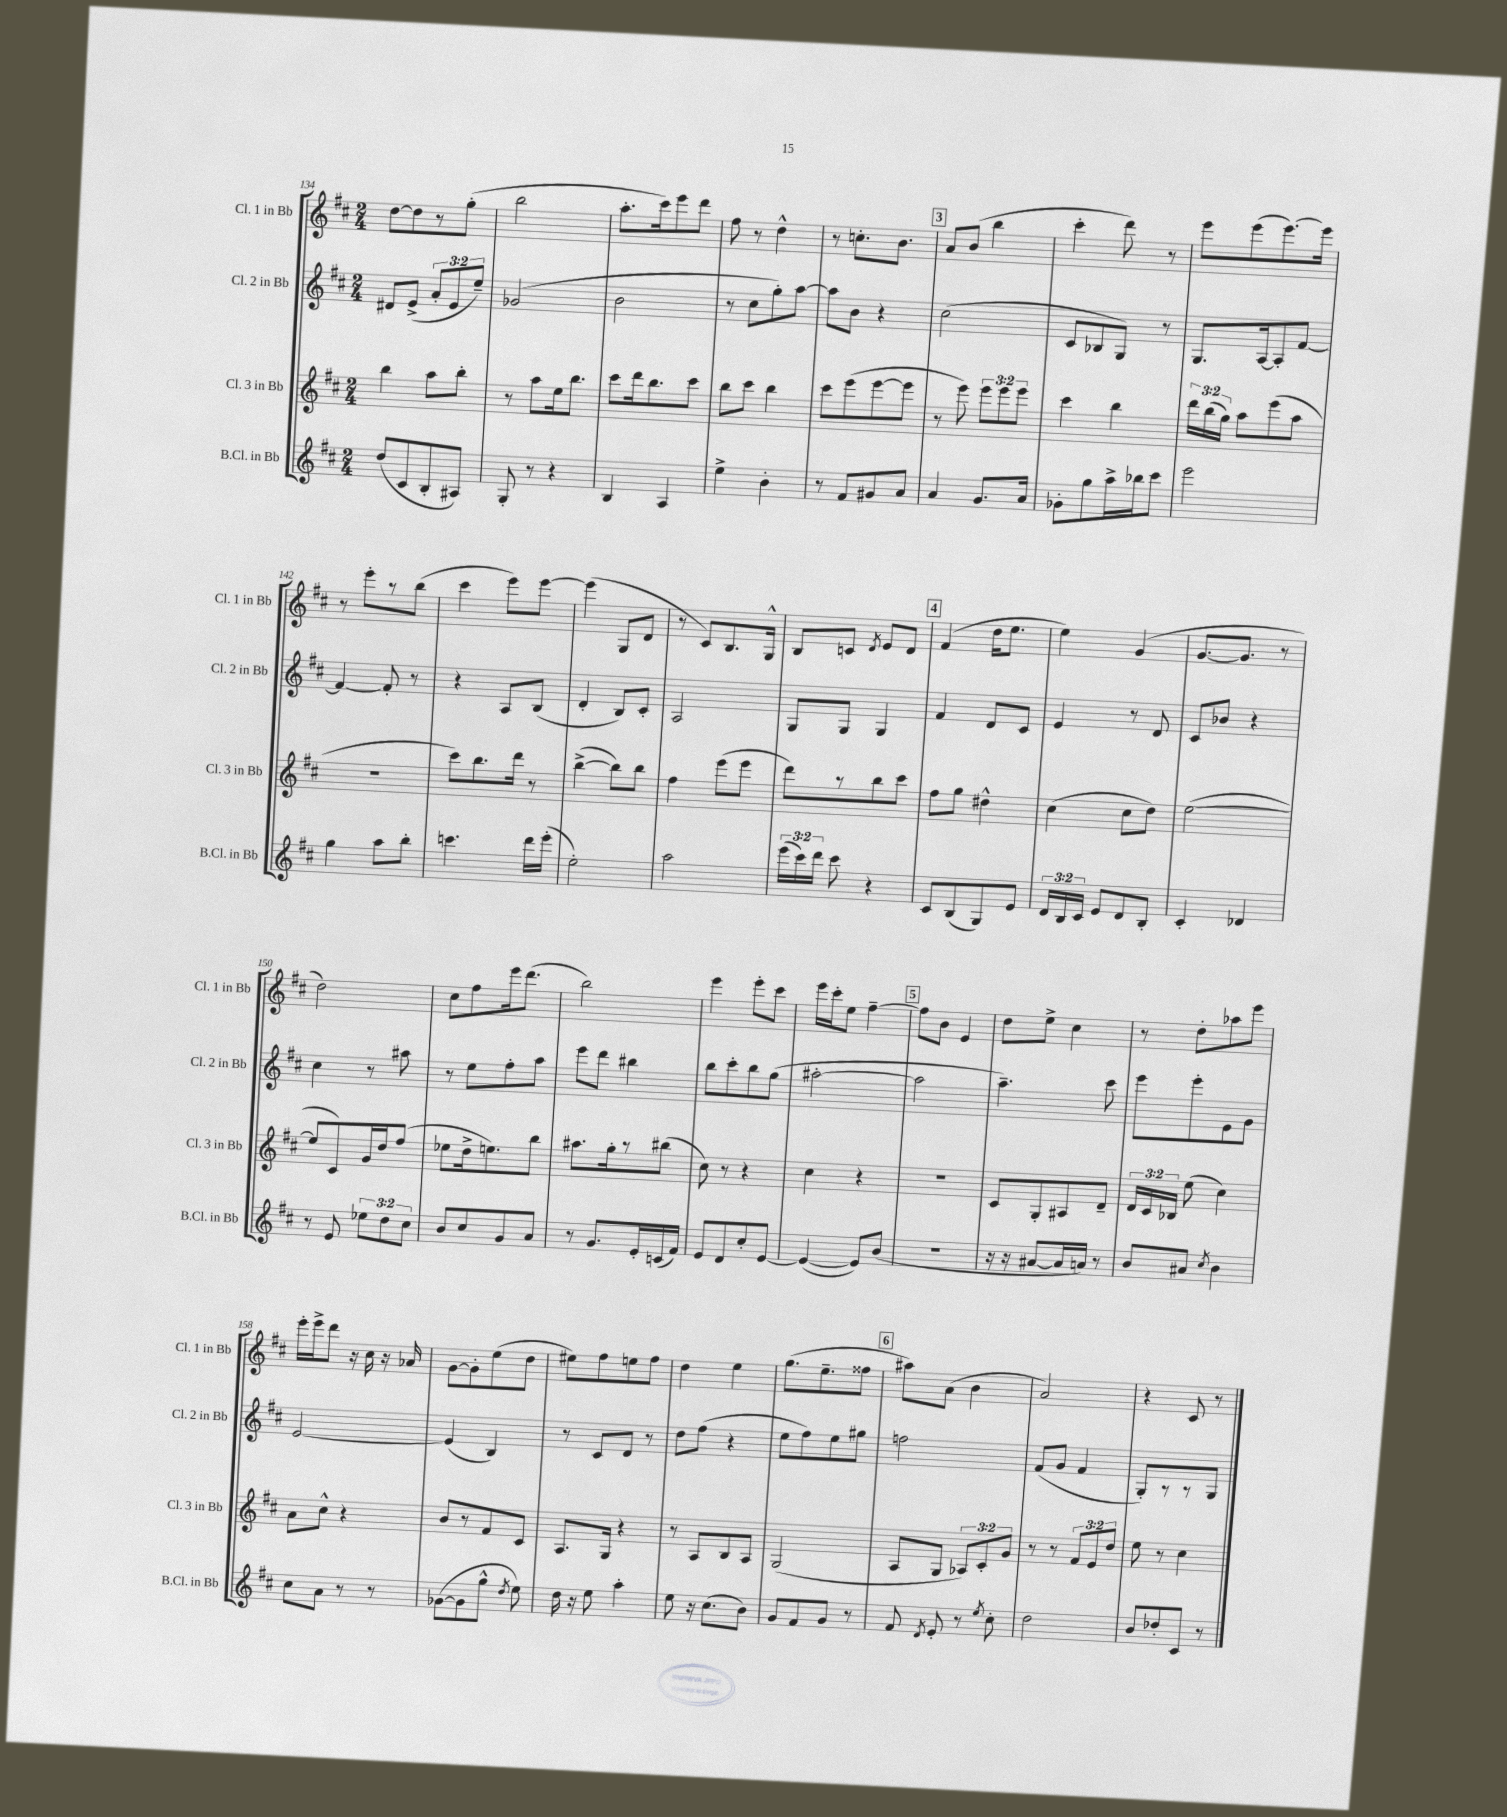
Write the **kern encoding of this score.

**kern	**kern	**kern	**kern
*part4	*part3	*part2	*part1
*staff4	*staff3	*staff2	*staff1
*I"B.Cl. in Bb	*I"Cl. 3 in Bb	*I"Cl. 2 in Bb	*I"Cl. 1 in Bb
*I'B.Cl. in Bb	*I'Cl. 3 in Bb	*I'Cl. 2 in Bb	*I'Cl. 1 in Bb
*clefG2	*clefG2	*clefG2	*clefG2
*k[f#c#]	*k[f#c#]	*k[f#c#]	*k[f#c#]
*M2/4	*M2/4	*M2/4	*M2/4
=134	=134	=134	=134
(8dd/L	4bb\	8d#X/L	[8dd\L
8c#/	.	(8e^/J	8dd\]
8B'/	8aa\L	12a'/L	8r
.	.	12e/	.
8A#X/J)	8bb'\J	.	(8gg'\J
.	.	12ee~/J)	.
=135	=135	=135	=135
8G'/	8r	(2g-X/	2bb\
8r	8aa\L	.	.
4r	16ee\k	.	.
.	8.bb\J	.	.
=136	=136	=136	=136
4B/	8ccc#\L	2b\	8.aa'\L
.	16ddd\k	.	.
.	8.bb\	.	16ccc#\k)
4A/	.	.	8eee\
.	8ccc#\J	.	8ddd\J
=137	=137	=137	=137
4ee^\	8bb\L	8r	8ff#\
.	8ccc#\J	8cc#\L	8r
4b'\	4bb\	8gg'\)	4dd^^\
.	.	[8aa\J	.
=138	=138	=138	=138
8r	8ccc#\L	8aa\L]	8r
8f#/L	(8eee\	8b\J	8.ccn'\L
8g#X/	[8eee\	4r	.
.	.	.	8.b\J
8a/J	8eee\J]	.	.
!!LO:REH:place=s1:t=3
=139	=139	=139	=139
4a/	8r	(2cc#\	8a/L
.	8eee\)	.	(8b/J
8.g/L	12eee\L	.	4bb\
.	12eee\	.	.
.	12eee\J	.	.
16a/Jk	.	.	.
=140	=140	=140	=140
8g-X'\L	4ccc#\	8c#/L	4ccc#'\
8gg\	.	8B-X/	.
16aa^\L	4bb\	8G/J)	8ddd\)
16bb-X\J	.	.	.
8ccc#\J	.	8r	8r
=141	=141	=141	=141
2eee\	24ddd\LL	8.G/L	8eee\L
.	(24bb\	.	.
.	24gg\JJ)	.	.
.	8aa\L	.	(8eee\
.	.	[16A/k	.
.	(8eee\	8A'/]	[8.eee\)
.	8aa\J	[8f#/J	.
.	.	.	16eee\Jk]
!!LO:LB:g=z
=142	=142	=142	=142
4gg\	2r	4f#/_	8r
.	.	.	8eee'\L
8aa\L	.	8f#'/]	8r
8bb'\J	.	8r	(8bb\J
=143	=143	=143	=143
4.cccn\	8ccc#\L)	4r	4ccc#\
.	8.bb\	.	.
.	.	8A/L	8eee\L)
.	16ddd\Jk	.	.
16ddd\LL	8r	(8B/J	[8eee\J
(16eee'\JJ	.	.	.
=144	=144	=144	=144
2ee'\)	([4bb^\	4d'/	(4eee\]
.	8bb\L])	8B/L)	8G/L
.	8bb\J	8c#'/J	8d/J
=145	=145	=145	=145
2aa\	4ff#\	2A/	8r
.	.	.	8c#/L)
.	(8eee\L	.	8.B/
.	8eee\J	.	.
.	.	.	16G^^/Jk
=146	=146	=146	=146
(24eee\LL	8ddd\L)	8G/L	8B/L
24ccc#\)	.	.	.
24ddd\JJ	.	.	.
8ccc#\	8r	8G/J	8cn/J
.	.	.	8qd/
4r	8bb\	4G/	8e/L
.	8ccc#\J	.	8d/J
!!LO:REH:place=s1:t=4
=147	=147	=147	=147
8c#/L	8ff#\L	4f#/	(4f#/
(8B/	8gg\J	.	.
8G/)	4dd#X^^\	8d/L	16dd\KL
.	.	.	8.ee\J
8e/J	.	8c#/J	.
=148	=148	=148	=148
24d/LL	(4cc#\	4e/	4ee\)
24B/	.	.	.
24c#/JJ	.	.	.
8e/L	.	.	.
8d/	8cc#\L	8r	(4g/
8B'/J	8dd\J)	8d/	.
=149	=149	=149	=149
4c#'/	([2ee\	8c#/L	[8.g/L
.	.	8b-X/J	.
.	.	.	8.g/J]
4d-X/	.	4r	.
.	.	.	8r
!!LO:LB:g=z
=150	=150	=150	=150
8r	8ee/L]	4cc#\	2dd\)
8e/	8c#/)	.	.
12ee-X\L	16g/L	8r	.
.	16dd/J	.	.
12dd\	.	.	.
.	(8ff#/J	8aa#X\	.
12cc#\J	.	.	.
=151	=151	=151	=151
8b/L	8ee-X\L	8r	8cc#\L
8cc#/	16dd^\k	8ee\L	8ff#\
.	8.een\)	.	.
8g/	.	8ff#'\	16eee\k
.	.	.	(8.ddd\J
8a/J	8bb\J	8aa\J	.
=152	=152	=152	=152
8r	8.aa#X\L	8eee\L	2bb\)
8.g/L	.	8ddd\J	.
.	16gg'\k	.	.
.	8r	4bb#X\	.
16e'/L	.	.	.
(16cn/	(8bb#X\J	.	.
16f#/JJ)	.	.	.
=153	=153	=153	=153
8e/L	8cc#\)	8bb\L	4eee\
8d/	8r	8ccc#'\	.
8cc#'/	4r	8bb\	8eee'\L
[8e/J	.	(8gg\J	8ccc#\J
=154	=154	=154	=154
(4e/_	4cc#\	[2aa#X'\	16eee\LL
.	.	.	16ccc#'\J
.	.	.	8ee\J
8e/L])	4r	.	[4ff#~\
(8b/J	.	.	.
!!LO:REH:place=s1:t=5
=155	=155	=155	=155
2r	2r	2aa#\]	8ff#\L]
.	.	.	8b\J
.	.	.	4e/
=156	=156	=156	=156
16r	8c#/L	4.aa~\)	8dd\L
16r	.	.	.
[8a#X/L	8G'/	.	8ee^\J
16a#/L]	8A#X/	.	4cc#\
16an/JJ)	.	.	.
8r	8d~/J	8ccc#\	.
=157	=157	=157	=157
8b/L	24d/LL	8eee\L	8r
.	24c#/	.	.
.	24B-X/JJ	.	.
8a#X/J	(8ee\	8eee'\	8dd'\L
8qcc#/	.	.	.
4b\	4cc#\)	8e\	8aa-X\
.	.	8g\J	8eee\J
!!LO:LB:g=z
=158	=158	=158	=158
8cc#\L	8a\L	[2e/	16eee'\LL
.	.	.	16eee^\J
8a\J	8cc#^^\J	.	8ddd\J
8r	4r	.	16r
.	.	.	16cc#\
8r	.	.	16r
.	.	.	16a-X/
=159	=159	=159	=159
([8g-X\L	8b/L	(4e/]	[8g\L
8g-\]	8r	.	8g'\]
8gg^^\J	8f#/	4B/)	(8ee\
8qdd/	.	.	.
8ee\)	8c#/J	.	8dd\J
=160	=160	=160	=160
16dd\	8.A/L	8r	8ee#X\L)
16r	.	.	.
8ee\	.	8c#/L	8ff#\
.	16G/Jk	.	.
4aa'\	4r	8d/J	8een\
.	.	8r	8ff#\J
=161	=161	=161	=161
8ee\	8r	8dd\L	4dd\
16r	8A/L	(8ff#\J	.
(8.cc#\L	.	.	.
.	8B/	4r	4ee\
8b\J)	8A/J	.	.
=162	=162	=162	=162
8g/L	(2G/	8ee\L	(8.gg\L
8f#/	.	8ff#\)	.
.	.	.	8.ee~\
8g/J	.	8ee\	.
8r	.	8gg#X\J	8ff##X\J
!!LO:REH:place=s1:t=6
=163	=163	=163	=163
8f#/	8A/L	2ffn\	8aa#X\L)
8qd/	.	.	.
8e'/	8G/J	.	(8a\J
8r	12A-X/L)	.	4b\
.	12c#'/	.	.
8qee/	.	.	.
8cc#'\	.	.	.
.	12g/J	.	.
=164	=164	=164	=164
2dd\	8r	(8f#/L	2a/)
.	8r	8g/J	.
.	12f#/L	4f#/	.
.	12e/	.	.
.	12dd/J	.	.
=165	=165	=165	=165
8b/L	8ee\	8G'/L)	4r
8dd-X'/	8r	8r	.
8c#/J	4cc#\	8r	8c#/
8r	.	8G/J	8r
==	==	==	==
*-	*-	*-	*-
